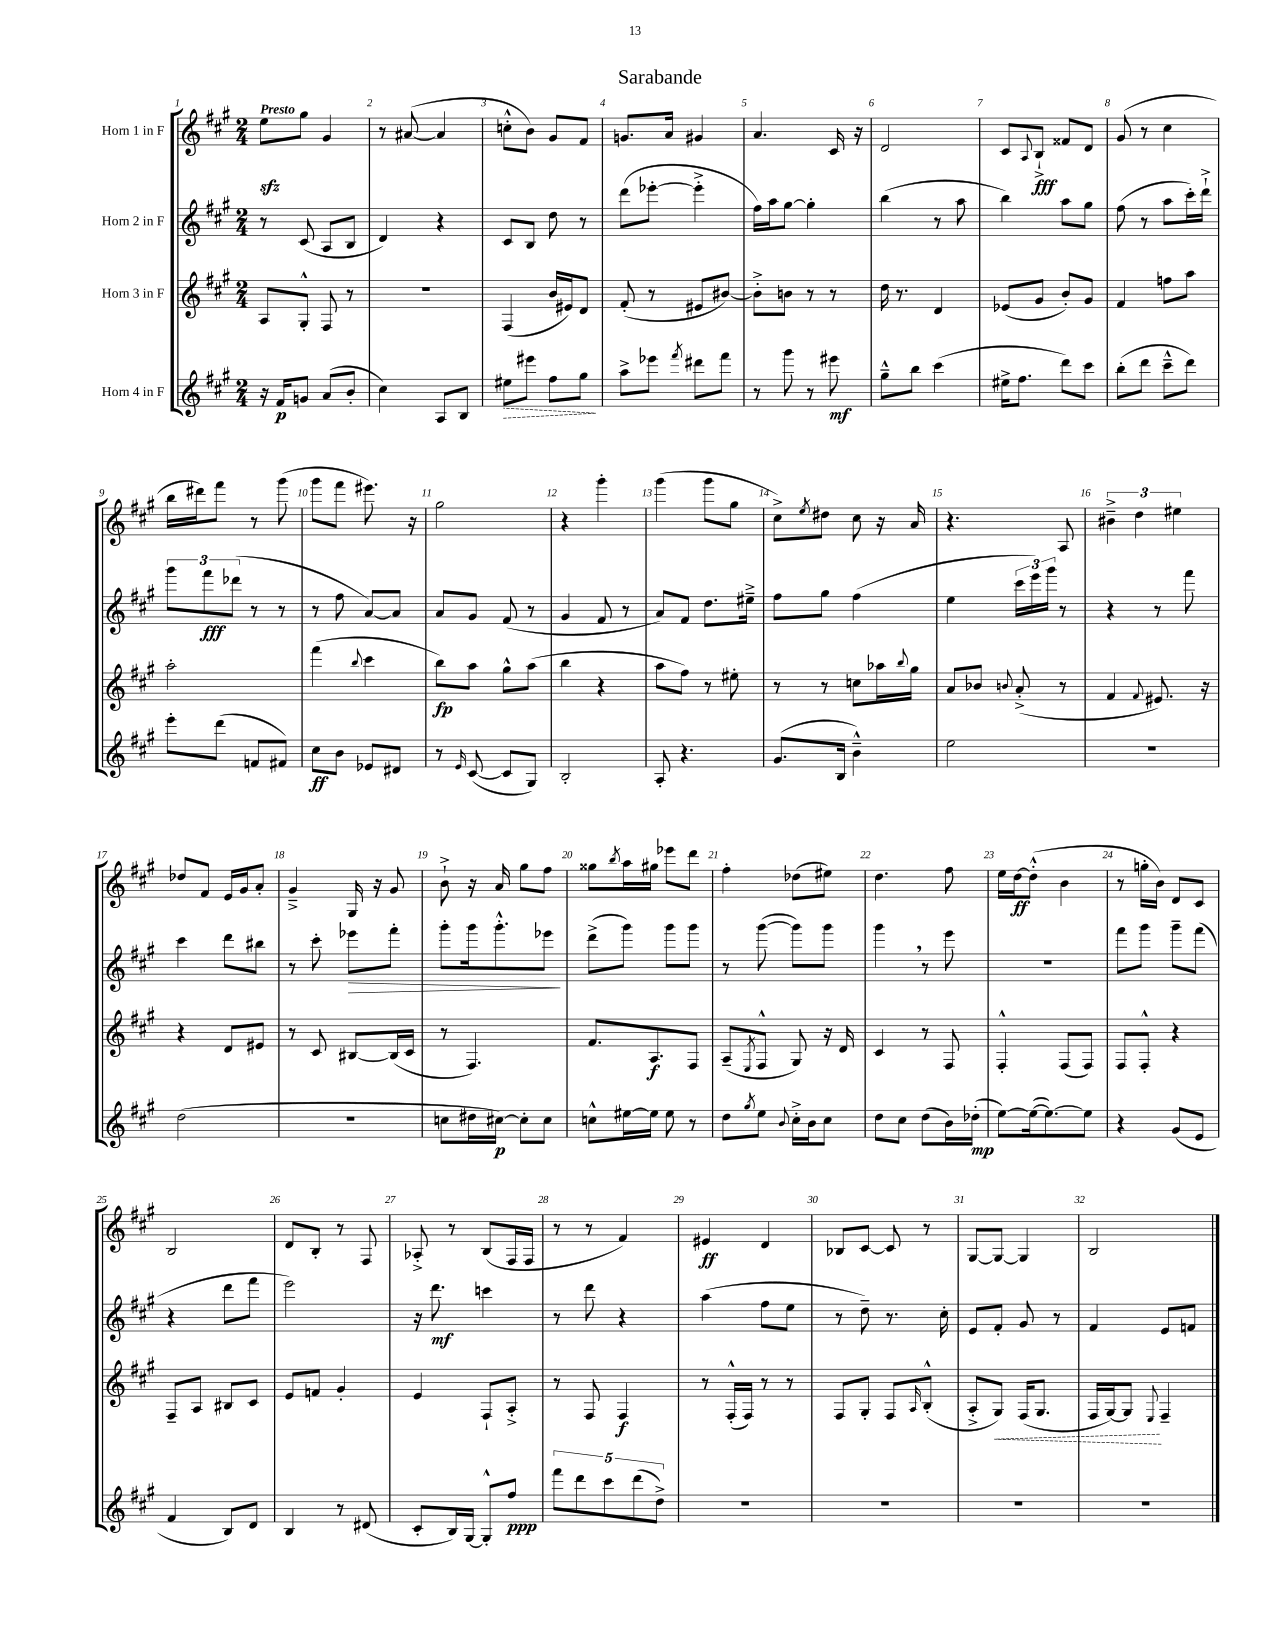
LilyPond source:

\header { title = "Sarabande" }
<<
\new StaffGroup <<
\new Staff = "s0" \with { instrumentName = "Horn 1 in F" } {
    \clef treble \key a \major \numericTimeSignature \time 2/4 \tempo "Presto"
    e''8\sfz gis''8 gis'4 |
    r8 ais'8~( ais'4 |
    c''8-.-^ b'8) gis'8 fis'8 |
    g'8. a'16 gis'4 |
    a'4. cis'16 r16 |
    d'2 |
    cis'8 \appoggiatura { a8 } b8-!->\fff fisis'8 d'8 |
    gis'8( r8 cis''4 |
    b''16 dis'''16) fis'''8 r8 gis'''8( |
    gis'''8 fis'''8 eis'''8.) r16 |
    gis''2 |
    r4 gis'''4-. |
    gis'''4( gis'''8 gis''8 |
    cis''8->) \acciaccatura { e''8 } dis''8 cis''8 r16 a'16 |
    r4. a8 |
    \tuplet 3/2 { bis'4---> d''4 eis''4 } |
    des''8 fis'8 e'16 gis'16 a'8-. |
    gis'4---> gis16 r16 gis'8 |
    b'8-!-> r16 a'16 gis''8 fis''8 |
    gisis''8 \acciaccatura { b''8 } a''16 gis''16 ees'''8 d'''8 |
    fis''4-. des''8( eis''8) |
    d''4. fis''8 |
    e''16 d''16~\ff d''8-.-^( b'4 |
    r8 g''16-. b'16) d'8 cis'8 |
    b2 |
    d'8 b8-. r8 fis8 |
    aes8-.-> r8 b8( fis16 fis16 |
    r8 r8 fis'4) |
    eis'4\ff d'4 |
    bes8 cis'8~ cis'8 r8 |
    gis8~ gis8~ gis4 |
    b2 \bar "|." |
}
\new Staff = "s1" \with { instrumentName = "Horn 2 in F" } {
    \clef treble \key a \major \numericTimeSignature \time 2/4
    r8 cis'8( a8 b8 |
    d'4) r4 |
    cis'8 b8 d''8 r8 |
    d'''8( ees'''8~-. ees'''4-.-> |
    fis''16) a''16 gis''8~ gis''4-. |
    b''4( r8 a''8 |
    b''4) a''8 gis''8 |
    fis''8( r8 a''8 cis'''16-.) d'''16-!-> |
    \tuplet 3/2 { gis'''8 fis'''8\fff des'''8( } r8 r8 |
    r8 fis''8 a'8~) a'8 |
    a'8 gis'8 fis'8( r8 |
    gis'4 fis'8 r8 |
    a'8) fis'8 d''8. eis''16---> |
    fis''8 gis''8 fis''4( |
    e''4 \tuplet 3/2 { cis'''16 e'''16) gis'''16 } r8 |
    r4 r8 fis'''8 |
    cis'''4 d'''8 bis''8 |
    r8 cis'''8-. ees'''8\> fis'''8-. |
    gis'''8-. gis'''16 gis'''8.-.-^ ees'''8\! |
    d'''8->( gis'''8) gis'''8 gis'''8 |
    r8 gis'''8~( gis'''8) gis'''8 |
    gis'''4 \breathe r8 e'''8 |
    R2 |
    fis'''8 gis'''8 gis'''8-- fis'''8( |
    r4 d'''8 fis'''8 |
    e'''2) |
    r16 d'''8.\mf c'''4 |
    r8 d'''8 r4 |
    a''4( fis''8 e''8 |
    r8 d''8--) r8. cis''16-. |
    e'8 fis'8-. gis'8 r8 |
    fis'4 e'8 f'8 \bar "|." |
}
\new Staff = "s2" \with { instrumentName = "Horn 3 in F" } {
    \clef treble \key a \major \numericTimeSignature \time 2/4
    a8 gis8-.-^ fis8 r8 |
    R2 |
    fis4( b'16 eis'16) d'8 |
    fis'8-.( r8 eis'8 bis'8~) |
    bis'8-.-> b'8 r8 r8 |
    d''16 r8. d'4 |
    ees'8( gis'8 b'8-.) gis'8 |
    fis'4 f''8 a''8 |
    a''2-. |
    fis'''4( \appoggiatura { b''8 } cis'''4 |
    b''8\fp) a''8 gis''8-^ a''8( |
    b''4 r4 |
    a''8 fis''8) r8 eis''8-. |
    r8 r8 c''8 aes''16 \appoggiatura { b''8 } gis''16 |
    a'8 bes'8 \appoggiatura { b'8 } a'8-.->( r8 |
    fis'4 \appoggiatura { fis'8 } eis'8.) r16 |
    r4 d'8 eis'8 |
    r8 cis'8 bis8~ bis16( cis'16 |
    r8 fis4.) |
    fis'8. a8.\f fis8 |
    a8--( \acciaccatura { e8 } fis8-^ gis8) r16 d'16 |
    cis'4 r8 fis8 |
    fis4-.-^ fis8( fis8) |
    fis8 fis8-.-^ r4 |
    fis8-- a8 bis8 cis'8 |
    e'8 f'8 gis'4-. |
    e'4 fis8-! a8-.-> |
    r8 fis8 fis4\f |
    r8 fis16-.-^( fis16) r8 r8 |
    fis8 gis8-. fis8 \grace { a16 } b8-.-^( |
    a8-.-> \once \override Hairpin.style = #'dashed-line gis8\<) fis16( gis8. |
    fis16 gis16~) gis8\! \appoggiatura { e8 } fis4-- \bar "|." |
}
\new Staff = "s3" \with { instrumentName = "Horn 4 in F" } {
    \clef treble \key a \major \numericTimeSignature \time 2/4
    r16 fis'16\p g'8 a'8( b'8-. |
    cis''4) a8 b8 |
    \once \override Hairpin.style = #'dashed-line eis''8\> eis'''8 fis''8 gis''8\! |
    a''8-> ees'''8 \acciaccatura { fis'''8 } dis'''8 fis'''8 |
    r8 gis'''8 r8 eis'''8\mf |
    gis''8---^ b''8 cis'''4( |
    eis''16-> fis''8. d'''8) cis'''8 |
    b''8-.( d'''8 cis'''8---^ d'''8) |
    e'''8-. d'''8( f'8 fis'8) |
    cis''8\ff b'8 ees'8 dis'8 |
    r8 \grace { e'16 } cis'8~( cis'8 gis8) |
    b2-. |
    a8-. r4. |
    gis'8.( b16 b'4---^) |
    e''2 |
    r2 |
    d''2( |
    r2 |
    c''8 dis''16 cis''16~\p) cis''8-. cis''8 |
    c''8-^ eis''16~ eis''16 eis''8 r8 |
    d''8 \acciaccatura { gis''8 } e''8 \appoggiatura { b'8 } cis''16-.-> b'16 cis''8 |
    d''8 cis''8 d''8( b'16) des''16-.\mp( |
    e''8~) e''16~( e''8.~) e''8 |
    r4 gis'8( e'8 |
    fis'4 b8) d'8 |
    b4 r8 dis'8( |
    cis'8-. b16) gis16~ gis8-.-^ fis''8\ppp |
    \tuplet 5/4 { fis'''8 d'''8 cis'''8 d'''8( d''8->) } |
    R2 |
    R2 |
    R2 |
    R2 \bar "|." |
}
>>
>>
\layout { \context { \Score \override BarNumber.break-visibility = ##(#f #t #t) barNumberVisibility = #all-bar-numbers-visible } }
